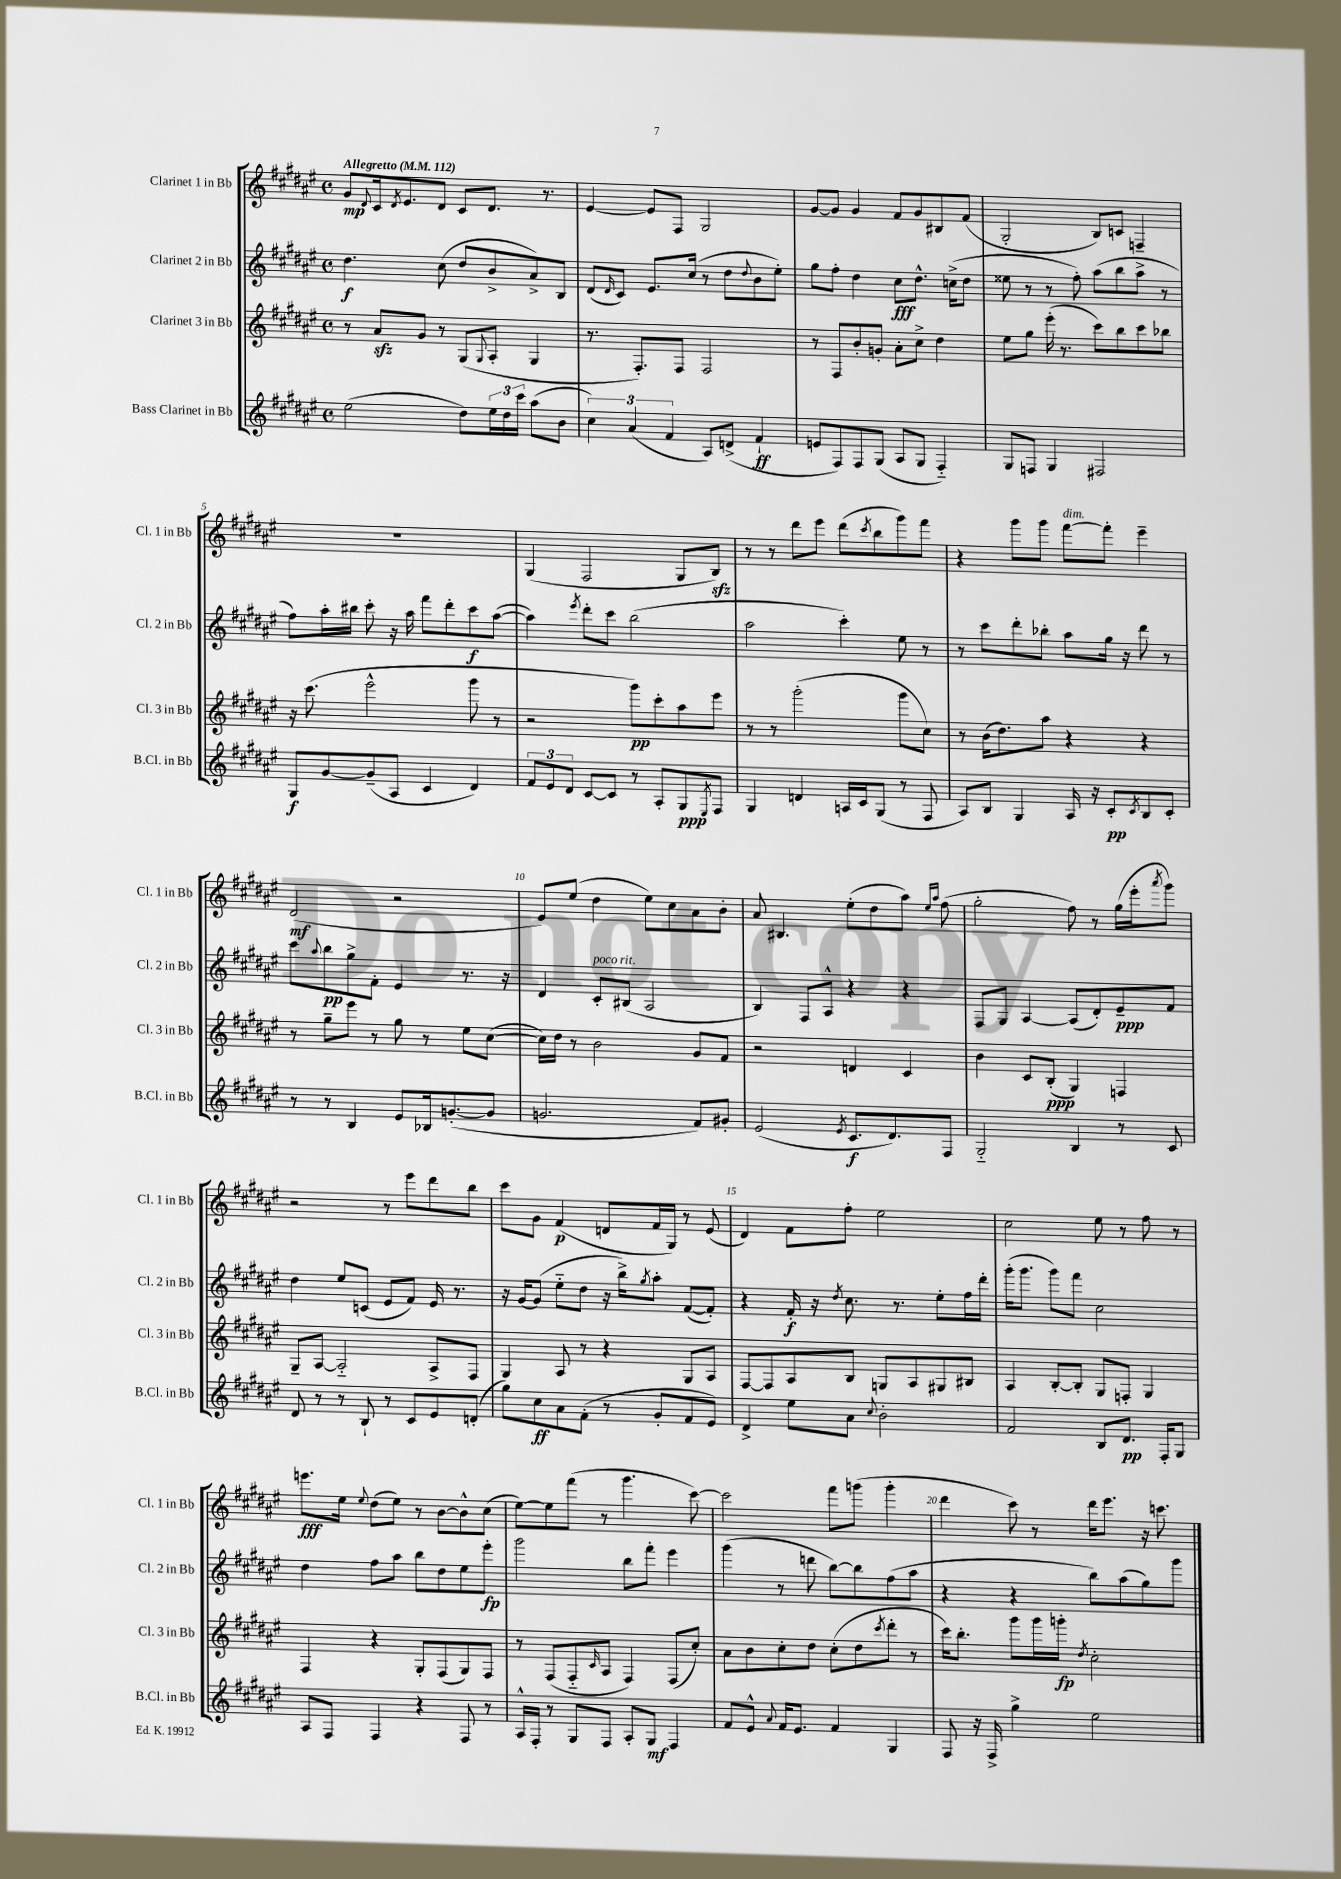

**kern	**kern	**kern	**kern
*staff4	*staff3	*staff2	*staff1
*clefG2	*clefG2	*clefG2	*clefG2
*k[f#c#g#d#a#e#]	*k[f#c#g#d#a#e#]	*k[f#c#g#d#a#e#]	*k[f#c#g#d#a#e#]
*M4/4	*M4/4	*M4/4	*M4/4
*met(c)	*met(c)	*met(c)	*met(c)
*MM112	*MM112	*MM112	*MM112
(2ee#\	8r	4.dd#\	8g#/L
.	.	.	8qqd#/
.	8a#/L	.	16c#/k
.	.	.	8qd#/
.	.	.	8.e#/
.	8g#/J	.	.
.	8r	(8cc#\	8d#/J
8dd#\L)	(8G#/L	8dd#/L	8c#/L
.	8qqG#/	.	.
24ee#\L	8A#'/J	8b^/	8.d#/J
24dd#\	.	.	.
24ccc#\JJ	.	.	.
(8aa#\L	4G#/	8a#^/)	.
.	.	.	8.r
8b\J	.	8B/J	.
=	=	=	=
6cc#\)	8.r	(8d#/L	[4e#/
.	.	16qqd#/	.
.	.	8c#/J)	.
(6a#/	.	.	.
.	8.F#'/L)	.	.
.	.	8.e#/L	8e#/]L
6f#/	.	.	.
.	8F#/J	.	8F#/J
.	.	(16cc#/Jk	.
8A#/L)	2F#/	8r	2G#/
(8d^/J	.	8dd#\L	.
.	.	8qqdd#/	.
4f#`/	.	8b\	.
.	.	8ee#'\J)	.
=	=	=	=
8e/L	8r	8gg#\L	[8g#/L
8F#/)	8F#/L	8ff#'\J	8g#/]J
8F#/	8b'/	4dd#\	4g#/
(8G#/J	8g'/J	.	.
8A#/L	8a#'\L	8cc#\L	8f#/L
8G#/J	8cc#^\J	8.dd#^^\J	8g#/
4F#'~/)	4dd#\	.	8B#/
.	.	(16cc^\LK	.
.	.	8dd#\J	(8f#/J
=	=	=	=
8G#/L	8ee#\L	8ee##\	2G#'/
8F/J	8gg#\J	8r	.
4G#/	(16eee#'\	8r	.
.	8.r	.	.
.	.	8ff#'\)	.
2F#/	8ccc#\L)	(8aa#\L	8B/L)
.	8bb\	8bb\	8c/J
.	8ccc#\	8aa#^\J	4F~/
.	8bb-\J	8r	.
=	=	=	=
8G#/L	16r	8ff#\L)	1r
.	(8.ccc#\	.	.
[8g#/	.	16aa#'\L	.
.	.	16bb#\JJ	.
(8g#~/]	2eee#^^\	8ccc#'\	.
8A#/J	.	16r	.
.	.	16aa#\	.
4c#/	.	8fff#\L	.
.	.	8ddd#'\	.
4d#/)	8ggg#\	8ccc#\	.
.	8r	([8aa#\J	.
=	=	=	=
12f#/L	2r	4aa#\])	(4G#/
12e#/	.	.	.
12d#/J	.	.	.
.	.	8qeee#/	.
[8c#/L	.	8ddd#'\L	2F#/
8c#/]J	.	8ccc#\J	.
8r	8ggg#\L)	(2bb\	.
8A#'/L	8ccc#'\	.	.
8G#/	8aa#\	.	8G#/L
8qE#/	.	.	.
8F#/J	8eee#\J	.	8B/J)
=	=	=	=
4G#/	8r	2aa#\	8r
.	8r	.	8r
4d/	(2ggg#'\	.	8ddd#\L
.	.	.	8eee#\J
16A/LL	.	4ccc#'\)	(8ddd#\L
16c#/J	.	.	.
.	.	.	8qccc#/
(8G#/J	.	.	8bb\
8r	8ggg#\L	8ee#\	8ggg#\)
8F#/	8cc#\J)	8r	8fff#\J
=	=	=	=
8A#/L)	8r	8r	4r
8B/J	(16b\LK	8ccc#\L	.
.	8.dd#\)	.	.
4G#/	.	8ddd#'\	8ggg#\L
.	8aa#\J	8bb-'\J	8ggg#\J
16A#/	4r	8aa#\L	[8fff#\L
16r	.	.	.
8c#'/L	.	16gg#\Jk	8fff#'\]J
.	.	16r	.
8qc#/	.	.	.
8B/	4r	8ddd#\	4eee#~\
8c#'/J	.	8r	.
=	=	=	=
8r	8r	8ccc#\L	(2d#/
.	.	8qqaa#/	.
8r	8gg#~\L	8bb\	.
4B/	8eee#\J	8gg#^\	.
.	8r	8f#'\J	.
8e#/L	8gg#\	4e#/	2r
16B-/k	8r	.	.
([8.g'/	.	.	.
.	8ee#\L	8.r	.
8g/]J	([8cc#\J	.	.
.	.	16r	.
=	=	=	=
2.g/	16cc#\]LL)	4d#/	8e#/L)
.	16dd#\JJ	.	.
.	8r	.	(8ee#/J
.	2b\	8c#'/L	4dd#\
.	.	(8B#/J	.
.	.	2A#/	8ee#\L)
.	.	.	8cc#\
8f#/L)	8g#/L	.	8a#\
8g#'/J	8f#/J	.	8b'\J
=	=	=	=
(2e#/	2r	4B/)	8a#/
.	.	.	4.B#/
.	.	8F#/L	.
.	.	8A#^^/J	.
8qe#/	.	.	.
8.c#/L	4d/	4r	(8ee#'\L
.	.	.	8dd#\
8.d#/)	.	.	.
.	4c#/	4r	8aa#\J)
.	.	.	16qqee#/LL
.	.	.	16qqaa#/JJ
8F#/J	.	.	(8ff#\
=	=	=	=
2G#'~/	4b\	8F#/L	2gg#'\
.	.	8G#/J	.
.	8c#/L	[4A#/	.
.	(8B'/J	.	.
4B/	4G#/)	(8A#/]L	8ff#\)
.	.	8d#'/)	8r
8r	4F/	8e#~/	(16gg#\LL
.	.	.	16eee#'\J
.	.	.	8qaaa#/
8c#/	.	8f#/J	8ggg#\J)
=	=	=	=
8d#/	8G#~/L	4dd#\	2r
8r	[8A#/J	.	.
8r	2A#'~/]	8ee#/L	.
8B`/	.	(8c/J	.
8r	.	8e#/L	8r
8c#/L	.	8f#/J)	8eee#\L
8e#/	8A#^/L	16e#/	8ddd#\
.	.	8.r	.
(8d'/J	8F#/J	.	8bb\J
=	=	=	=
8gg#\L)	4G#/	16r	8ccc#\L
.	.	[16g#/LK	.
8cc#\	.	(8g#/]J	8g#\J
8a#\	8A#/	8ee#'~\L	(4f#/
(8f#'\J	8r	8dd#\J	.
8r	4r	16r	8d/L
.	.	16bb^\LK)	.
.	.	8qgg#/	.
8g#'/L	.	8aa#'\J	16f#/L
.	.	.	16G#/JJ)
8f#/	8G#/L	([8f#/L	8r
8e#/J)	8A#/J	8f#'/]J)	(8e#/
=	=	=	=
4d#^/	[8F#/L	4r	4d#/)
.	8F#/]	.	.
8ee#\L	8A#/	16f#'/	8f#\L
.	.	16r	.
.	.	8qdd#/	.
8a#\J	8B/J	8.cc#\	8ff#'\J
8qqcc#/	.	.	.
2b'\	8G/L	.	2ee#\
.	.	8.r	.
.	8A#/	.	.
.	8G#/	8ee#'\L	.
.	8B#/J	16ff#\L	.
.	.	16ddd#'\JJ	.
=	=	=	=
2f#/	4A#/	(16ggg#'\LK	2cc#\
.	.	8.ggg#\J	.
.	[8B'/L	8ggg#\L)	.
.	8B'/]J	8fff#\J	.
8B/L	8G#/L	2cc#\	8ee#\
8.d#/J	8F'/J	.	8r
.	4G#/	.	8ff#\
16F#'/LK	.	.	.
8G#/J	.	.	8r
=	=	=	=
8A#/L	4F#/	4dd#\	8.eee\L
8F#/J	.	.	.
.	.	.	16ee#\Jk
.	.	.	8qqee#/
4F#/	4r	8ff#\L	(8dd#\L
.	.	8aa#\J	8ee#\J)
4r	8G#'/L	8bb\L	8r
.	(8F#/	8dd#\	[8b\L
8F#/	8G#/)	8ee#\	8b^^\]
8r	8F#/J	8eee#'\J	(8cc#\J
=	=	=	=
16A#^^/LL	8r	2ggg#\	[8ee#\L)
16F#'/JJ	.	.	.
8r	(8F#/L	.	8ee#\]
8G#/L	8F#'~/	.	(8fff#\J
.	16qqc#/	.	.
8F#/J	8A#/J	.	8r
8A#'/L	4F#/)	8bb\L	4.ggg#\
8G#/J	.	8fff#'\J	.
4F#/	(8F#/L	4eee#\	.
.	8cc#'/J)	.	[8ccc#\)
=	=	=	=
8f#/L	8a#\L	(4ggg#\	2ccc#\]
8e#^^/J	8b\	.	.
8qqa#/	.	.	.
16f#/LK	8cc#'\	8r	.
8.e#/J	.	.	.
.	8dd#\J	8ddd\	.
4f#/	(8cc#'\L	[8bb\L)	8fff#\L
.	8dd#\	8bb\]	(8ggg\J
.	8qccc#/	.	.
4G#/	8ddd#'\J	(8ff#\	4ggg'\
.	8r	8aa#\J	.
=	=	=	=
8F#/	16ccc#\LK)	4r	4ddd#\
.	8.bb'\J	.	.
16r	.	.	.
16F#^/	.	.	.
4gg#^\	8ggg#\L	4r	8ccc#\)
.	16ggg#\L	.	8r
.	16ggg'\JJ	.	.
.	8qdd#/	.	.
2ee#\	2cc#'\	8bb\L)	16ddd#\LK
.	.	.	8.eee#\J
.	.	(8aa#\	.
.	.	8gg#\)	16r
.	.	.	8.ccc\
.	.	8ggg#\J	.
==	==	==	==
*-	*-	*-	*-
